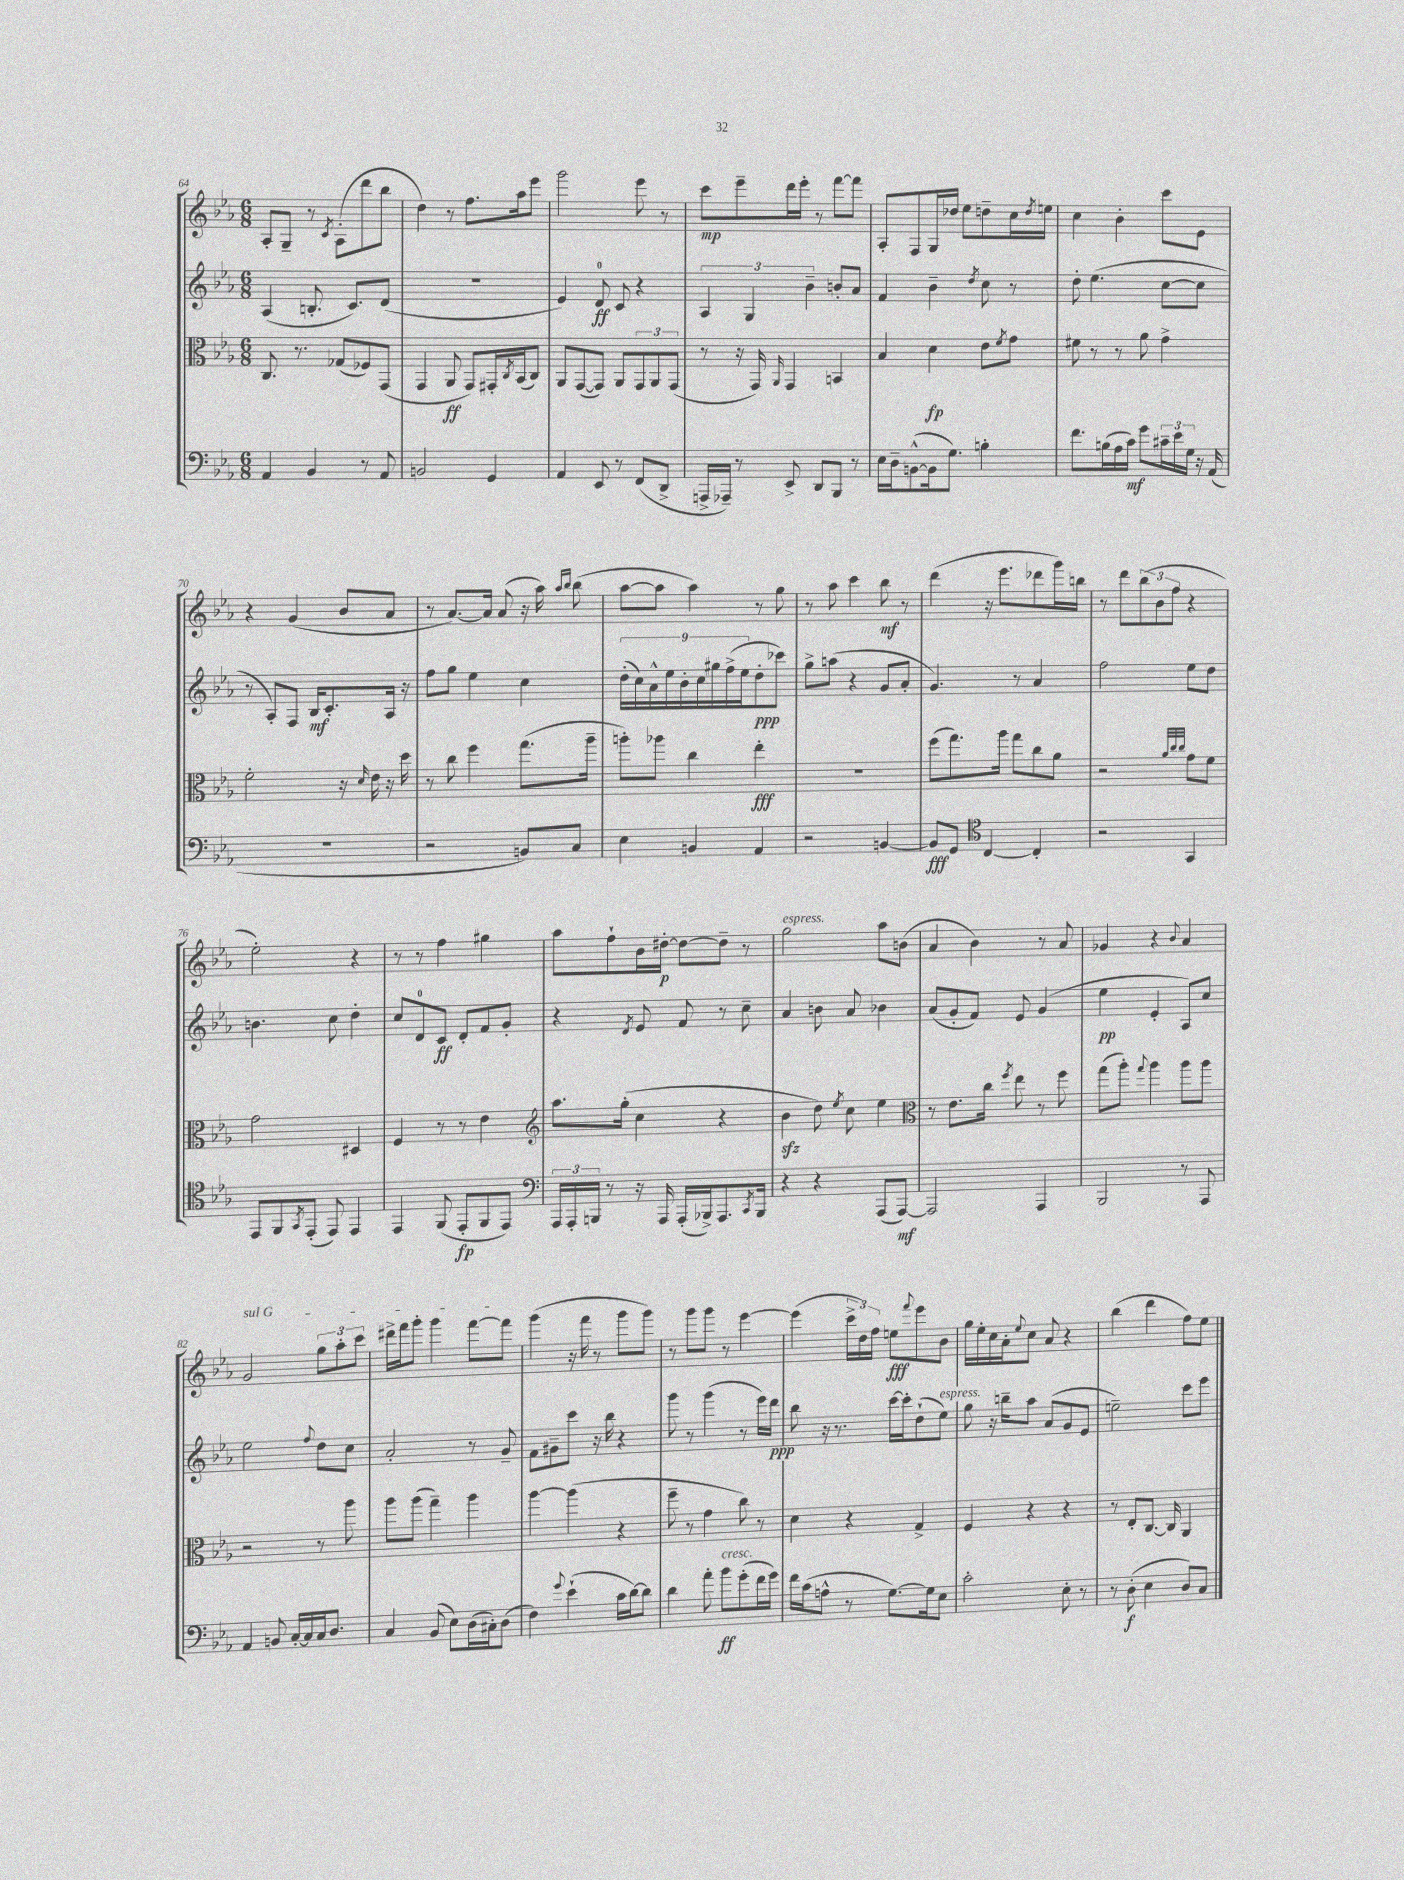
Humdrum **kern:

**kern	**dynam	**kern	**dynam	**kern	**dynam	**kern	**dynam
*part4	*part4	*part3	*part3	*part2	*part2	*part1	*part1
*staff4	*staff4	*staff3	*staff3	*staff2	*staff2	*staff1	*staff1
*clefF4	*	*clefC3	*	*clefG2	*	*clefG2	*
*k[b-e-a-]	*	*k[b-e-a-]	*	*k[b-e-a-]	*	*k[b-e-a-]	*
*M6/8	*	*M6/8	*	*M6/8	*	*M6/8	*
=64	=64	=64	=64	=64	=64	=64	=64
4AA-/	.	8.C/	.	(4A-/	.	8A-'/L	.
.	.	.	.	.	.	8G~/J	.
.	.	8.r	.	.	.	.	.
4BB-/	.	.	.	8.Bn'/	.	8r	.
.	.	.	.	.	.	8qc/	.
.	.	(8G-X/L	.	.	.	(8A-'\L	.
.	.	.	.	8.c/L)	.	.	.
8r	.	8F-X/)	.	.	.	8ddd\	.
8AA-/	.	(8GG/J	.	(8d/J	.	8bb-\J	.
=65	=65	=65	=65	=65	=65	=65	=65
2BBn/	.	4GG/	.	2.r	.	4dd\)	.
.	.	8AA-/	ff	.	.	8r	.
.	.	8GG/L)	.	.	.	8.ff\L	.
4GG/	.	16GG#X'/L	.	.	.	.	.
.	.	8qC/	.	.	.	.	.
.	.	(16BB-/J	.	.	.	16aa-\k	.
.	.	8C/J)	.	.	.	8eee-\J	.
=66	=66	=66	=66	=66	=66	=66	=66
4AA-/	.	8AA-/L	.	4e-/)	.	2ggg\	.
.	.	([8GG/	.	.	.	.	.
8EE-/	.	8GG/J])	.	8d/	ff	.	.
8r	.	8AA-/L	.	8c/	.	.	.
(8FF/L	.	12GG/	.	4r	.	8eee-\	.
.	.	12AA-/	.	.	.	.	.
8DD^/J	.	.	.	.	.	8r	.
.	.	(12GG/J	.	.	.	.	.
=67	=67	=67	=67	=67	=67	=67	=67
16AAAn^/LL	.	8r	.	6A-/	.	8ccc\L	mp
16AAA-X~/JJ)	.	.	.	.	.	.	.
8r	.	16r	.	.	.	8eee-~\	.
.	.	.	.	6G/	.	.	.
.	.	16GG/)	.	.	.	.	.
.	.	16qqAA-/	.	.	.	.	.
8EE-^/	.	4GG/	.	.	.	16ddd\L	.
.	.	.	.	.	.	16eee-'\JJ	.
.	.	.	.	6b-~\	.	.	.
8DD/L	.	.	.	.	.	8r	.
8BBB-/J	.	4BBn/	.	8bn'/L	.	[8fff\L	.
8r	.	.	.	8a-/J	.	8fff\J]	.
=68	=68	=68	=68	=68	=68	=68	=68
16E-\LL	.	4B-/	.	4f/	.	8A-'/L	.
16D~\J	.	.	.	.	.	.	.
([8BBn^^\	.	.	.	.	.	8F/	.
16BB\k]	.	4d\	fp	4b-~\	.	16G/L	.
8.G\J)	.	.	.	.	.	16dd-X/JJ	.
.	.	.	.	.	.	8ee-\L	.
.	.	.	.	8qdd/	.	.	.
4Bn'\	.	8e-\L	.	8cc\	.	8ddn~\	.
.	.	8qf/	.	.	.	.	.
.	.	8g\J	.	8r	.	16cc\L	.
.	.	.	.	.	.	8qdd/	.
.	.	.	.	.	.	16een\JJ	.
=69	=69	=69	=69	=69	=69	=69	=69
8.f\L	.	8f#X\	.	8dd'\	.	4cc\	.
.	.	8r	.	(4.ee-\	.	.	.
(16Bn\L	.	.	.	.	.	.	.
16A-\	.	8r	.	.	.	4b-'\	.
16c\JJ)	mf	.	.	.	.	.	.
8g\L	.	8a-\	.	.	.	.	.
24c#X~\L	.	4g^\	.	[8cc\L	.	8ccc\L	.
24e-\	.	.	.	.	.	.	.
24G\JJ	.	.	.	.	.	.	.
16r	.	.	.	8cc\J]	.	8e-\J	.
(16AA-/	.	.	.	.	.	.	.
!!LO:LB:g=z
=70	=70	=70	=70	=70	=70	=70	=70
2.r	.	2f'\	.	8r	.	4r	.
.	.	.	.	8A-'/L)	.	.	.
.	.	.	.	8F/J	.	(4g/	.
.	.	.	.	16B-/KL	mf	.	.
.	.	.	.	8.c'/	.	.	.
.	.	16r	.	.	.	8b-/L	.
.	.	16qqd/	.	.	.	.	.
.	.	16e-\	.	.	.	.	.
.	.	16r	.	16A-/Jk	.	8a-/J	.
.	.	16dd\	.	16r	.	.	.
=71	=71	=71	=71	=71	=71	=71	=71
2r	.	8r	.	8ff\L	.	8r	.
.	.	8cc\	.	8gg\J	.	[8.a-/L)	.
.	.	4ff\	.	4ee-\	.	.	.
.	.	.	.	.	.	16a-/Jk]	.
.	.	.	.	.	.	(8a-/	.
8BBn/L)	.	(8.gg\L	.	4cc\	.	16r	.
.	.	.	.	.	.	16aa-\)	.
.	.	.	.	.	.	16qqaa-/LL	.
.	.	.	.	.	.	16qqbb-/JJ	.
8C/J	.	.	.	.	.	(8bb-\	.
.	.	16aa-~\Jk	.	.	.	.	.
=72	=72	=72	=72	=72	=72	=72	=72
4E-\	.	8aan'\L)	.	(18dd'\LL	.	[8aa-\L	.
.	.	.	.	18cc\)	.	.	.
.	.	.	.	18a-^^\	.	.	.
.	.	8aa-X\J	.	.	.	8aa-\J]	.
.	.	.	.	18ee-\	.	.	.
.	.	.	.	18b-'\	.	.	.
4BBn/	.	4cc\	.	.	.	4aa-\)	.
.	.	.	.	18cc\	.	.	.
.	.	.	.	18gg#X\	.	.	.
.	.	.	.	(18ff^\	.	.	.
.	.	.	.	18ee-\J	.	.	.
4AA-/	.	4ee-'\	fff	8dd'\	ppp	8r	.
.	.	.	.	8ccc-X\J)	.	8gg\	.
=73	=73	=73	=73	=73	=73	=73	=73
2r	.	2.r	.	8gg^\L	.	8r	.
.	.	.	.	(8aan\J	.	8aa-\	.
.	.	.	.	4r	.	4ccc\	.
[4BBn/	.	.	.	8g/L	.	8bb-\	mf
.	.	.	.	8a-'/J	.	8r	.
=74	=74	=74	=74	=74	=74	=74	=74
8BB/L]	fff	(8ff\L	.	4.g/)	.	(4ddd\	.
8GG/J	.	8.gg\)	.	.	.	.	.
*clefC4	*	*	*	*	*	*	*
[4C/	.	.	.	.	.	16r	.
.	.	16aa-\Jk	.	.	.	8.eee-\L	.
.	.	8gg\L	.	8r	.	.	.
4C'/]	.	8cc\	.	4a-/	.	8ddd-X\	.
.	.	8a-\J	.	.	.	16ggg\L)	.
.	.	.	.	.	.	16bbn\JJ	.
=75	=75	=75	=75	=75	=75	=75	=75
2r	.	2r	.	2ff\	.	8r	.
.	.	.	.	.	.	8ddd\L	.
.	.	.	.	.	.	(12bb-\	.
.	.	.	.	.	.	12b-\	.
.	.	.	.	.	.	12ff\J	.
.	.	32qqa-/LLL	.	.	.	.	.
.	.	32qqcc/	.	.	.	.	.
.	.	32qqcc/JJJ	.	.	.	.	.
4GG/	.	8g\L	.	8ee-\L	.	4r	.
.	.	8f\J	.	8dd\J	.	.	.
!!LO:LB:g=z
=76	=76	=76	=76	=76	=76	=76	=76
8EE-/L	.	2g\	.	4.bn\	.	2ee-'\)	.
8FF/	.	.	.	.	.	.	.
8qGG/	.	.	.	.	.	.	.
(8EE-'/J	.	.	.	.	.	.	.
8EE-/)	.	.	.	8cc\	.	.	.
4EE-/	.	4D#X/	.	4dd'\	.	4r	.
=77	=77	=77	=77	=77	=77	=77	=77
4EE-/	.	4F/	.	8cc/L	.	8r	.
.	.	.	.	8d/	.	8r	.
(8FF/	.	8r	.	8c/J	ff	4ff\	.
8EE-'/L	fp	8r	.	8d'/L	.	.	.
8FF/	.	4e-\	.	8f/	.	4gg#X\	.
8EE-/J)	.	.	.	8g'/J	.	.	.
=78	=78	=78	=78	=78	=78	=78	=78
*clefF4	*	*clefG2	*	*	*	*	*
24AAA-/LL	.	8.aa-\L	.	4r	.	8aa-\L	.
24AAA-'/	.	.	.	.	.	.	.
24BBBn/JJ	.	.	.	.	.	.	.
8r	.	.	.	.	.	8ff`\	.
.	.	(16gg'\Jk	.	.	.	.	.
.	.	.	.	8qd/	.	.	.
16r	.	4cc\	.	8e-/	.	16b-\L	.
16AAA-/	.	.	.	.	.	[16dd#X'\JJ	p
(16AAA-'/LL	.	.	.	8f/	.	8dd#\L_	.
16BBB-X^/J)	.	.	.	.	.	.	.
8.AAA-/	.	4r	.	8r	.	8dd#~\J]	.
.	.	.	.	8cc~\	.	8r	.
8qCC/	.	.	.	.	.	.	.
16BBB-/Jk	.	.	.	.	.	.	.
=79	=79	=79	=79	=79	=79	=79	=79
!	!	!	!	!	!	!LO:TX:a:i:t=espress.	!
4r	.	4b-zz\	.	4a-/	.	2gg\	.
4r	.	8dd\)	.	8bn\	.	.	.
.	.	8qee-/	.	.	.	.	.
.	.	8cc\	.	8a-/	.	.	.
(8AAA-/L	.	4ee-\	.	4b-X\	.	8aa-\L	.
[8AAA-/J)	mf	.	.	.	.	(8bn\J	.
=80	=80	=80	=80	=80	=80	=80	=80
*	*	*clefC3	*	*	*	*	*
2AAA-/]	.	8r	.	(8a-/L	.	4a-/	.
.	.	8.e-\L	.	8g'/	.	.	.
.	.	.	.	8f/J)	.	4b-\)	.
.	.	16cc\Jk	.	.	.	.	.
.	.	8qff/	.	.	.	.	.
.	.	8ee-\	.	8e-/	.	.	.
4AAA-/	.	8r	.	(4g/	.	8r	.
.	.	8ff\	.	.	.	8a-/	.
=81	=81	=81	=81	=81	=81	=81	=81
2BBB-/	.	(8gg\L	.	4ee-\	pp	4g-X/	.
.	.	8aa-'\J)	.	.	.	.	.
.	.	8qqgg/	.	.	.	.	.
.	.	4aa-\	.	4e-'/	.	4r	.
.	.	.	.	.	.	8qqb-/	.
8r	.	8aa-\L	.	8A-/L)	.	4a-/	.
8AAA-/	.	8aa-\J	.	8cc/J	.	.	.
!!LO:LB:g=z
=82	=82	=82	=82	=82	=82	=82	=82
!	!	!	!	!	!	!LO:TX:a:i:t=sul G	!
4AA-/	.	2r	.	2ee-\	.	2g/	.
8BBn/	.	.	.	.	.	.	.
[16C'/LL	.	.	.	.	.	.	.
16C/]	.	.	.	.	.	.	.
.	.	.	.	8qqff/	.	.	.
16C/J	.	8r	.	8dd\L	.	12gg\L	.
8.D/J	.	.	.	.	.	.	.
.	.	.	.	.	.	12aa-'\	.
.	.	8aa-\	.	8cc\J	.	.	.
.	.	.	.	.	.	12ccc\J	.
=83	=83	=83	=83	=83	=83	=83	=83
4C/	.	8aa-\L	.	2a-'/	.	16ddd#X^\LL	.
.	.	.	.	.	.	16fff\J	.
.	.	(8aa-\J	.	.	.	8ggg'\J	.
(8BB-/	.	4gg~\)	.	.	.	4ggg\	.
8E-\L)	.	.	.	.	.	.	.
(16D\L	.	4aa-\	.	8r	.	[8fff\L	.
16C#X'\J)	.	.	.	.	.	.	.
(8D\J	.	.	.	8g~/	.	8fff\J]	.
=84	=84	=84	=84	=84	=84	=84	=84
4F\)	.	[4aa-\	.	8f\L	.	(4ggg\	.
.	.	.	.	8g#X~\	.	.	.
8qqg/	.	.	.	.	.	.	.
(4e-`\	.	(4aa-\]	.	8ccc\J	.	16r	.
.	.	.	.	.	.	16fff\	.
.	.	.	.	16r	.	8r	.
.	.	.	.	16bb-\	.	.	.
16c\LL	.	4r	.	4r	.	8ggg\L	.
[16d\J)	.	.	.	.	.	.	.
8d\J]	.	.	.	.	.	8ggg\J)	.
=85	=85	=85	=85	=85	=85	=85	=85
4d\	.	8ff~\	.	8ggg\	.	8r	.
.	.	8r	.	8r	.	8ggg\L	.
8a-'\	.	4g\	.	(4ggg\	.	8ggg\J	.
!LO:TX:a:i:t=cresc.	!	!	!	!	!	!	!
8b-\L	ff	.	.	.	.	8r	.
(8g'\	.	8cc\)	.	8r	.	[4eee-\	.
16f\L	.	8r	.	16eee-\LL)	.	.	.
16g\JJ)	.	.	.	16ddd\JJ	ppp	.	.
=86	=86	=86	=86	=86	=86	=86	=86
16f\LL	.	4d\	.	8bb-\	.	(4eee-\]	.
(16c\J	.	.	.	.	.	.	.
8An^^\J	.	.	.	16r	.	.	.
.	.	.	.	8.r	.	.	.
8r	.	4r	.	.	.	24ccc^\LL	.
.	.	.	.	.	.	24dd\)	.
.	.	.	.	.	.	24ff\JJ	.
[8.G\L)	.	.	.	[16ccc\LL	.	8een\L	fff
.	.	.	.	16ccc'\J]	.	.	.
.	.	.	.	.	.	8qqfff/	.
.	.	4G^/	.	(8dd`\	.	8eee-\	.
16G\k]	.	.	.	.	.	.	.
!	!	!	!	!LO:TX:a:i:t=espress.	!	!	!
8E-\J	.	.	.	8ee-\J)	.	8b-\J	.
=87	=87	=87	=87	=87	=87	=87	=87
2c'\	.	4F/	.	8gg\	.	16gg\LL	.
.	.	.	.	.	.	16ee-'\	.
.	.	.	.	16r	.	16cc\	.
.	.	.	.	16bbn~\KL	.	16a-'\J	.
.	.	.	.	.	.	8qqee-/	.
.	.	4r	.	8aa-\J	.	8cc\J	.
.	.	.	.	(8a-/L	.	8a-/	.
8E-'\	.	4r	.	8g/	.	4r	.
8r	.	.	.	8e-/J	.	.	.
=88	=88	=88	=88	=88	=88	=88	=88
8r	.	8r	.	2een~\)	.	(4bb-\	.
(8D'\	f	8E-'/L	.	.	.	.	.
4E-\	.	[8.C/J	.	.	.	4ddd\	.
.	.	16C/]	.	.	.	.	.
8D/L)	.	4AA-/	.	8ccc\L	.	8ff\L)	.
8C/J	.	.	.	8eee-\J	.	8ee-\J	.
==	==	==	==	==	==	==	==
*-	*-	*-	*-	*-	*-	*-	*-
